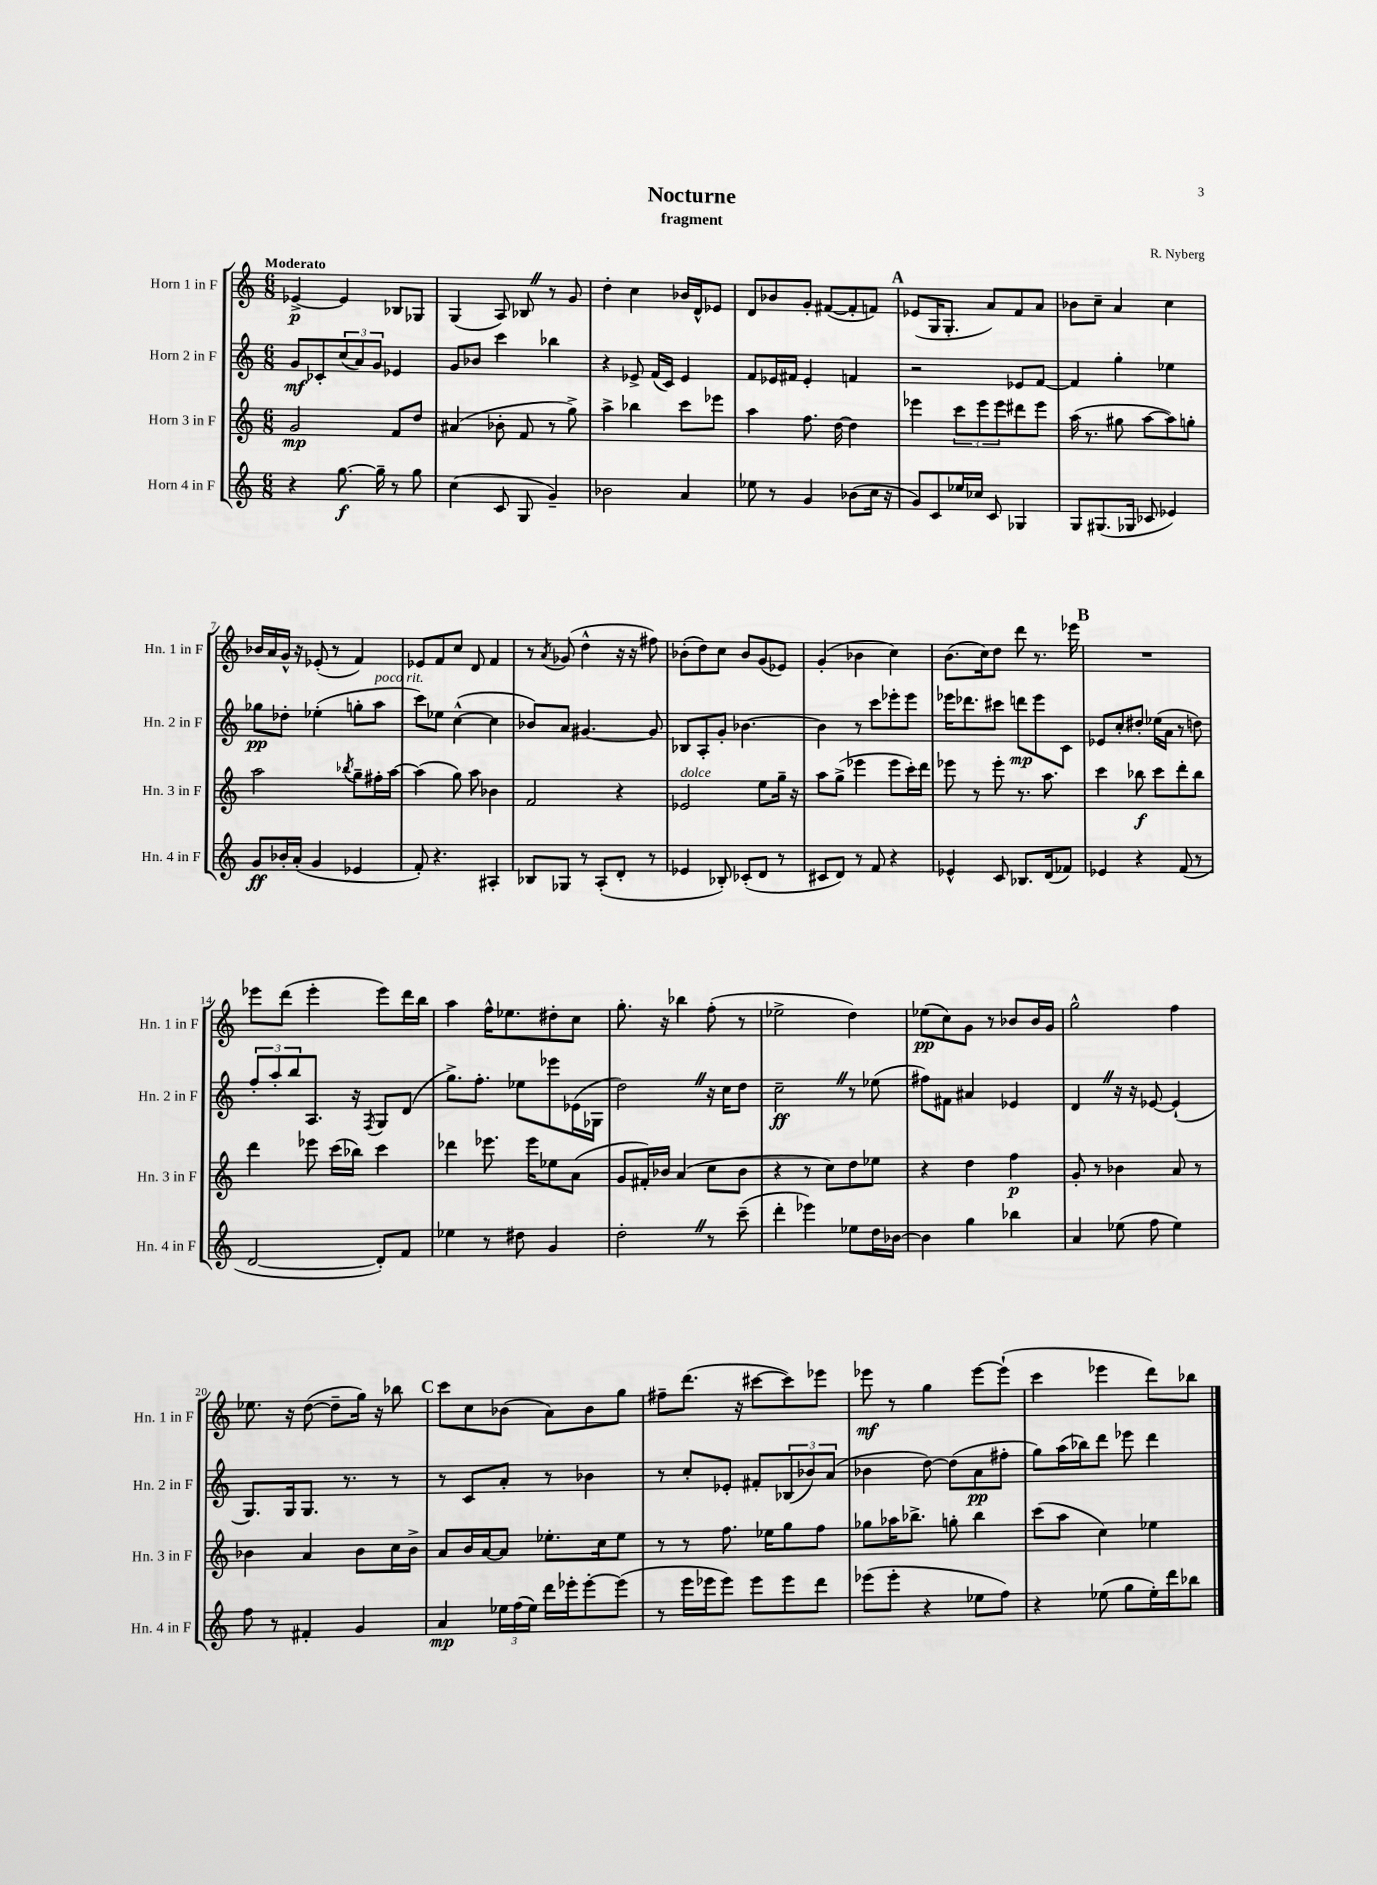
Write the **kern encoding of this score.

**kern	**kern	**kern	**kern
*staff4	*staff3	*staff2	*staff1
*clefG2	*clefG2	*clefG2	*clefG2
*k[]	*k[]	*k[]	*k[]
*M6/8	*M6/8	*M6/8	*M6/8
4r	2g/	8g/L	[4e-^/
.	.	8c-'/	.
[8.gg\	.	(12cc/	4e-/]
.	.	12a/)	.
.	.	12g/J	.
16gg~\]	.	.	.
8r	8f/L	4e-/	8B-/L
8gg\	8dd/J	.	8G-/J
=	=	=	=
(4cc\	(4a#/	8g/L	(4G/
.	.	8b-/J	.
8c/	8b-'\	4ccc\	8A/)
8G/	8f/	.	8B-/
4g~/)	8r	4bb-\	8r
.	8gg^\)	.	8g/
=	=	=	=
2b-\	4aa^\	4r	4dd'\
.	4bb-\	8e-^/	4cc\
.	.	(16f/LL	.
.	.	16c/JJ)	.
4a/	8ccc\L	4e-/	16b-/LL
.	.	.	16d^^/J
.	8eee-\J	.	8e-/J
=	=	=	=
8ee-\	4aa\	8f/L	8d/L
8r	.	16e-/L	8b-/
.	.	16f#/JJ	.
4g/	8.ff\	4e-'/	8g'/J
.	.	.	([8f#/L
.	[16dd\	.	.
(8b-\L	4dd\]	4f/	8f#'/]
16cc\Jk	.	.	8f/J)
16r	.	.	.
=	=	=	=
8g/L)	4eee-\	2r	(8e-/L
8c/	.	.	16G/K
.	.	.	8.G'/J
16ee-/L	12ccc\L	.	.
16cc-/JJ	.	.	.
.	12eee-\	.	.
8c/	.	.	8a/L)
.	12eee-\	.	.
4G-/	8ddd#\	8e-/L	8f/
.	8eee-\J	[8f/J	8a/J
=	=	=	=
8G/L	(16aa\	4f/]	8b-\L
.	8.r	.	.
(8.G#/	.	.	8cc~\J
.	8gg#\	4gg'\	4a/
16G-/Jk	.	.	.
8c-/	[8aa\L	.	.
4e-/)	8aa\])	4ee-\	4cc\
.	8gg'\J	.	.
=	=	=	=
8g/L	2aa\	8gg-\L	16b-/LL
.	.	.	16a/
16b-'/L	.	8dd-'\J	16g^^/JJ
(16a'/JJ	.	.	16r
4g/	.	(4ee-'\	(8e-'/
.	.	.	8r
.	8qbb-/	.	.
4e-/	8gg~\L	8gg'\L	4f/)
.	16ff#'\L	8aa\J	.
.	[16aa\JJ	.	.
=	=	=	=
8f'/)	(4aa\]	8ccc\L)	8e-/L
4.r	.	8ee-\J	8f/
.	8gg\)	([4cc^^\	8cc/J
.	8aa\	.	8d/
4A#'/	4b-\	4cc\]	4f/
=	=	=	=
8B-/L	2f/	8b-/L)	8r
.	.	.	8qa/
8G-/J	.	8a/J	(8g-/
8r	.	[4.g#/	4dd^^\
(8A'/L	.	.	.
8d'/J	4r	.	16r
.	.	.	16r
8r	.	8g#/]	8ff#\)
=	=	=	=
4e-/	2e-/	8B-/L	(8b-'\L
.	.	8A'/	8dd\)
8B-'/)	.	8g'/J	8cc\J
(8c-'/L	.	[4.b-\	8b-/L
8d/J	8ee\L	.	(8g/
8r	16gg~\Jk	.	8e-/J)
.	16r	.	.
=	=	=	=
8c#/L	8aa\L	4b-\]	(4g'/
8d/J)	(8gg^\J	.	.
8r	4eee-\	8r	4b-\
8f/	.	8ccc\L	.
4r	8eee-\L	8eee-'\	4cc\)
.	16ccc'\L)	8eee-\J	.
.	16ddd\JJ	.	.
=	=	=	=
4e-^^/	8eee-\	16eee-\LK	(8.b\L
.	.	8.ddd-\	.
.	8r	.	.
.	.	.	16cc\k)
8c/	8eee-'\	8ccc#\J	8dd\J
8.B-/L	8.r	8ddd\L	8ddd\
.	.	8eee-\	8.r
(16d/k	8.aa\	.	.
8f-/J)	.	8c\J	.
.	.	.	16eee-\
=	=	=	=
4e-/	4ccc\	8e-/L	2.r
.	.	8cc'/	.
4r	8bb-\	8dd#'/J	.
.	8ccc\L	(16ee-\LL	.
.	.	16a\JJ	.
(8f/	8ddd'\	8r	.
8r	8bb-\J	8dd\)	.
=	=	=	=
[2d/	4ddd\	12ff'/L	8eee-\L
.	.	12aa'/	.
.	.	.	(8ddd\J
.	.	12bb/	.
.	8eee-\	8.A/J	4eee-'\
.	(16ccc\LL	.	.
.	16bb-\JJ)	16r	.
.	.	8qF/	.
8d'/]L)	4ccc\	8G/L	8eee-\L)
8f/J	.	(8d/J	16ddd\L
.	.	.	16bb\JJ
=	=	=	=
4ee-\	4ddd-\	8.gg^\L)	4aa\
.	.	8.ff'\J	.
8r	8.eee-\	.	16ff^^\LK
.	.	.	8.ee-\
8dd#\	.	8ee-\L	.
.	16eee-\LK	.	.
4g/	8ee-\	8eee-\	8dd#'\
.	(8a\J	(16e-\L	8cc\J
.	.	16G-\JJ	.
=	=	=	=
2dd'\	8g/L	2dd\)	8.gg'\
.	16f#'/L)	.	.
.	16b-/JJ	.	16r
.	(4a/	.	4bb-\
8r	8cc\L	16r	(8ff'\
.	.	16cc\LK	.
(8ccc~\	8b-\J	8dd\J	8r
=	=	=	=
4ddd'\	4r	2cc~\	2ee-^\
4eee-\)	8r	.	.
.	8cc\L)	.	.
8ee-\L	8dd\	8r	4dd\)
16dd\L	8ee-\J	(8ee-\	.
[16b-\JJ	.	.	.
=	=	=	=
4b-\]	4r	8ff#\L)	(8ee-\L
.	.	8f#\J	8cc\)
4gg\	4dd\	4a#/	8g\J
.	.	.	8r
4bb-\	4ff\	4e-/	8b-/L
.	.	.	16b-/L
.	.	.	16g/JJ
=	=	=	=
4a/	8g'/	4d/	2gg^^\
.	8r	.	.
(8ee-\	4b-\	16r	.
.	.	16r	.
8ff\	.	[8e-/	.
4ee-\)	8a/	(4e-`/]	4ff\
.	8r	.	.
=	=	=	=
8ff\	4b-\	8.G/L)	8.ee-\
8r	.	.	.
.	.	16G/k	16r
4f#'/	4a/	8.G/J	([8dd\
.	.	.	8dd~\]L
.	.	8.r	.
4g/	8b-\L	.	16gg\Jk)
.	.	.	16r
.	16cc\L	8r	8bb-\
.	16b-^\JJ	.	.
=	=	=	=
4a/	8a/L	8r	8ccc\L
.	16b/L	8c/L	8cc\
.	[16a/J	.	.
24ee-\LL	8a/]J	8a'/J	(8b-\J
(24ff\	.	.	.
24ee-\JJ)	.	.	.
16ddd\LL	8.ee-'\L	8r	8a\L)
16eee-'\J	.	.	.
[8eee-'\	.	4b-\	8b-\
.	16cc\k	.	.
(8eee-\]J	8ee-\J	.	8gg\J
=	=	=	=
8r	8r	8r	8ff#~\L
16eee\LL	8r	8cc'/L	(8.ddd\J
16eee-\J	.	.	.
8eee-\J)	8.ff\	8e-'/J	.
.	.	.	16r
8eee-\L	.	8f#'/L	[8ccc#\L
.	16ee-\LK	.	.
8eee-\	8gg\	(12B-/	8ccc#\])
.	.	12b-/)	.
8ddd\J	8ff\J	.	8eee-\J
.	.	(12a/J	.
=	=	=	=
(8eee-\L	8gg-\L	4b-\	8eee-\
8eee-'\J	16aa-\K	.	8r
.	8.bb-^\J	.	.
4r	.	[8dd\)	4gg\
.	8gg'\	(8dd\]L	.
8ee-\L	4bb-\	8a\	[8eee-\L
8ff\J)	.	8ff#'\J	(8eee-`\]J
=	=	=	=
4r	(8ccc\L	8gg\L)	4ccc\
.	8aa\J	(16aa\L	.
.	.	16bb-\J)	.
(8ee-\	4cc\)	8ddd\J	4eee-\
8gg\L	.	8eee-\	.
16ee-'\L)	4ee-\	4ddd\	8ddd\L)
16ddd\J	.	.	.
8bb-\J	.	.	8bb-\J
==	==	==	==
*-	*-	*-	*-
